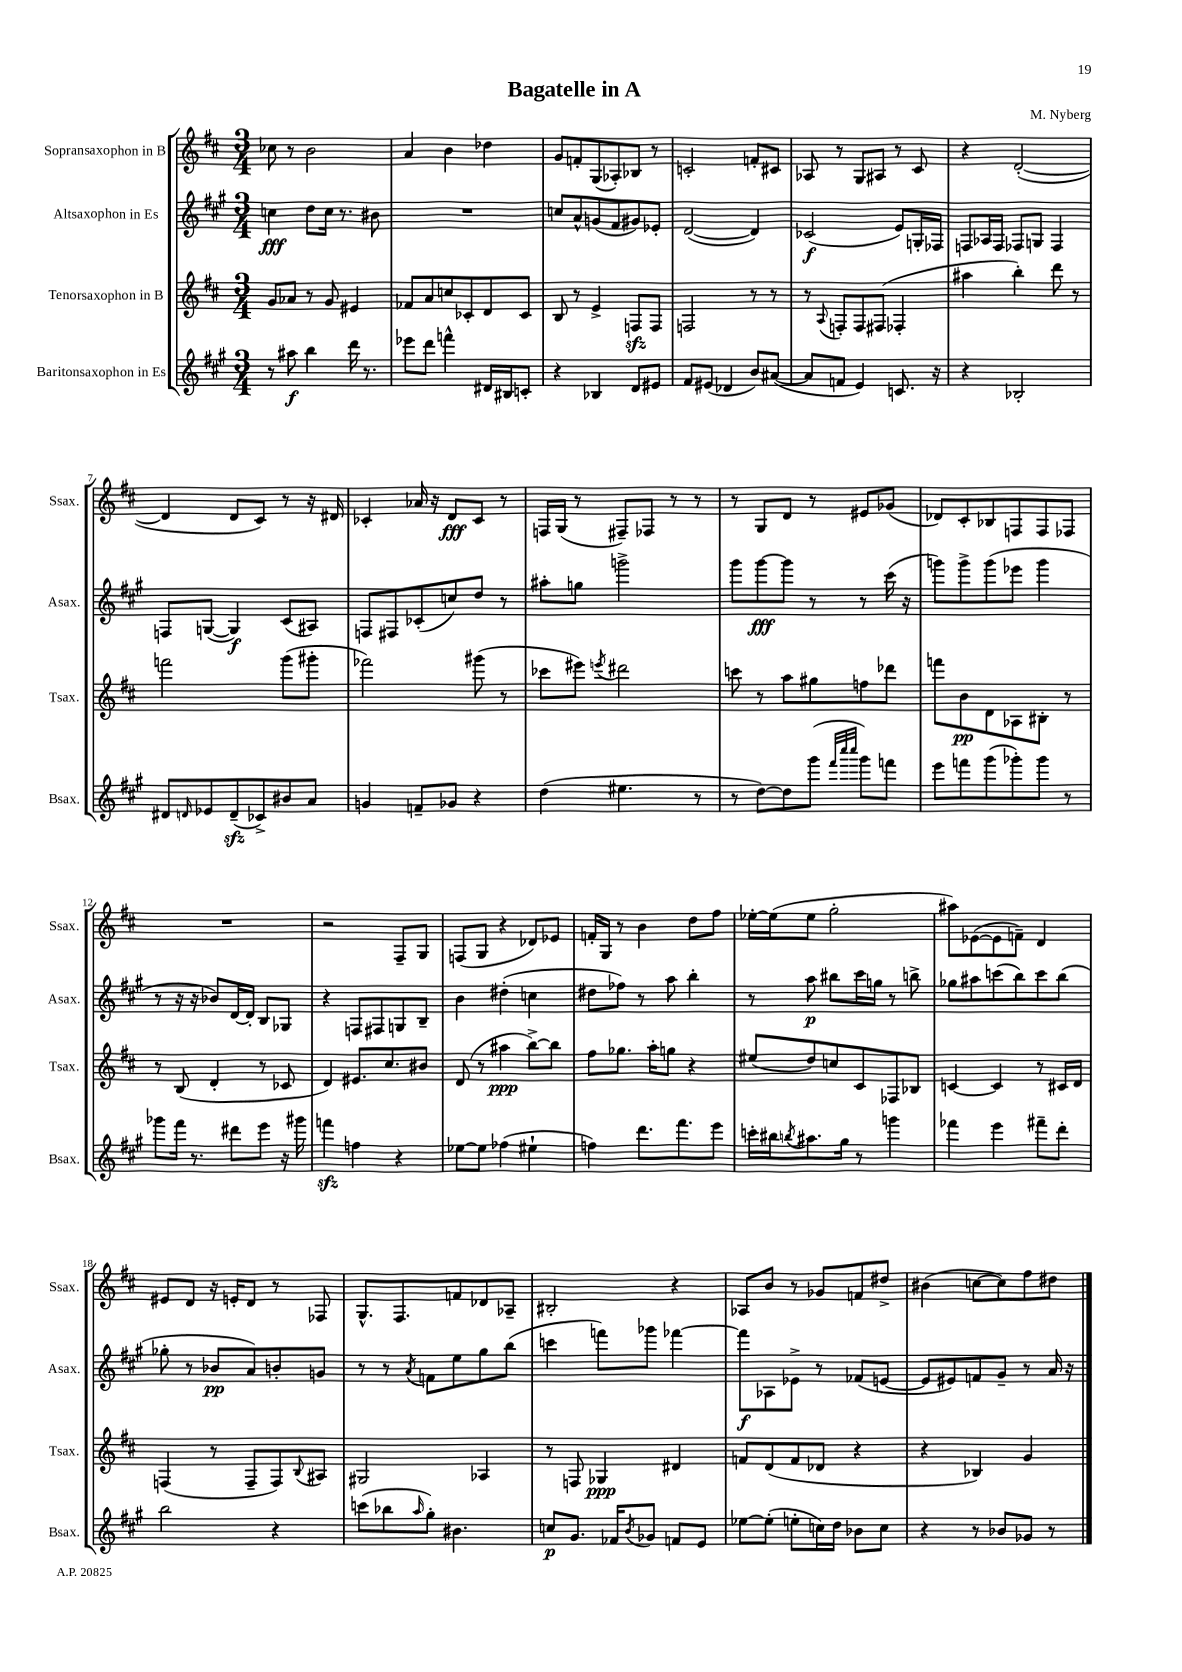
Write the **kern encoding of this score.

**kern	**dynam	**kern	**dynam	**kern	**dynam	**kern	**dynam
*part4	*part4	*part3	*part3	*part2	*part2	*part1	*part1
*staff4	*staff4	*staff3	*staff3	*staff2	*staff2	*staff1	*staff1
*I"Baritonsaxophon in Es	*	*I"Tenorsaxophon in B	*	*I"Altsaxophon in Es	*	*I"Sopransaxophon in B	*
*I'Bsax.	*	*I'Tsax.	*	*I'Asax.	*	*I'Ssax.	*
*clefG2	*	*clefG2	*	*clefG2	*	*clefG2	*
*k[f#c#g#]	*	*k[f#c#]	*	*k[f#c#g#]	*	*k[f#c#]	*
*M3/4	*	*M3/4	*	*M3/4	*	*M3/4	*
=1	=1	=1	=1	=1	=1	=1	=1
8r	.	8g/L	.	4ccn\	fff	8cc-X\	.
8aa#X\	f	8a-X/J	.	.	.	8r	.
4bb\	.	8r	.	8dd\L	.	2b\	.
.	.	8g/	.	16cc\Jk	.	.	.
.	.	.	.	8.r	.	.	.
16ddd\	.	4e#X/	.	.	.	.	.
8.r	.	.	.	.	.	.	.
.	.	.	.	8b#X\	.	.	.
=2	=2	=2	=2	=2	=2	=2	=2
8eee-X\L	.	8f-X/L	.	2.r	.	4a/	.
8ddd\J	.	8a/	.	.	.	.	.
4fffn^^\	.	8ccn/	.	.	.	4b\	.
.	.	8c-X'/	.	.	.	.	.
16d#X/LL	.	8d/	.	.	.	4dd-X\	.
16B#X/J	.	.	.	.	.	.	.
8cn'/J	.	8c-/J	.	.	.	.	.
=3	=3	=3	=3	=3	=3	=3	=3
4r	.	8B/	.	8ccn/L	.	8g/L	.
.	.	8r	.	8a^^/	.	8fn'/	.
4B-X/	.	4e^/	.	(8gn/	.	(8G/	.
.	.	.	.	8f#/	.	8A-X'/)	.
8d/L	.	8Fnzz/L	.	8g#X/)	.	8B-X/J	.
8e#X/J	.	8F/J	.	8e-X'/J	.	8r	.
=4	=4	=4	=4	=4	=4	=4	=4
8f#/L	.	2Fn/	.	([2d/	.	2cn'/	.
(8e#X/J	.	.	.	.	.	.	.
4d-X/	.	.	.	.	.	.	.
8b/L)	.	8r	.	4d/])	.	8fn'/L	.
([8a#X/J	.	8r	.	.	.	8c#X/J	.
=5	=5	=5	=5	=5	=5	=5	=5
8a#/L]	.	8r	.	(2c-X/	f	8A-X/	.
.	.	8qqA/	.	.	.	.	.
8fn/J	.	8Fn'/L	.	.	.	8r	.
4e/)	.	8F/	.	.	.	8G/L	.
.	.	(8F#X/J	.	.	.	8A#X/J	.
8.cn/	.	4F-X'/	.	8e/L)	.	8r	.
.	.	.	.	16Gn'/L	.	8c#/	.
16r	.	.	.	16F-X/JJ	.	.	.
=6	=6	=6	=6	=6	=6	=6	=6
4r	.	4aa#X\	.	8Fn/L	.	4r	.
.	.	.	.	16A-X/L	.	.	.
.	.	.	.	16F/JJ	.	.	.
2B-X'/	.	4bb'\)	.	8F-X/L	.	([2d'/	.
.	.	.	.	8Gn/J	.	.	.
.	.	8ddd\	.	4F-/	.	.	.
.	.	8r	.	.	.	.	.
!!LO:LB:g=z
=7	=7	=7	=7	=7	=7	=7	=7
8d#X/L	.	2fffn\	.	8Fn/L	.	4d/]	.
16qqdn/	.	.	.	.	.	.	.
8e-X/	.	.	.	([8Gn/J	.	.	.
(8dzz~/	.	.	.	4G/])	f	8d/L	.
8c-X^/)	.	.	.	.	.	8c#/J)	.
8b#X/	.	(8ggg\L	.	(8c#/L	.	8r	.
8a/J	.	8ggg#X'\J	.	8A#X/J)	.	16r	.
.	.	.	.	.	.	16d#X/	.
=8	=8	=8	=8	=8	=8	=8	=8
4gn/	.	2fff-X\)	.	8Fn/L	.	4c-X'/	.
.	.	.	.	8F#X/	.	.	.
8fn~/L	.	.	.	(8c-X'/	.	16a-X/	.
.	.	.	.	.	.	16r	.
8g-X/J	.	.	.	8ccn/)	.	8d/L	fff
4r	.	(8ggg#X\	.	8dd/J	.	8c-/J	.
.	.	8r	.	8r	.	8r	.
=9	=9	=9	=9	=9	=9	=9	=9
(4dd\	.	8ccc-X\L	.	8aa#X'\L	.	16Fn/LL	.
.	.	.	.	.	.	(16G/JJ	.
.	.	8eee#X\J)	.	8ggn\J	.	8r	.
.	.	8qeeen/	.	.	.	.	.
4.ee#X\	.	2ddd#X\	.	2gggn^\	.	8F#X~/L)	.
.	.	.	.	.	.	8F-X/J	.
.	.	.	.	.	.	8r	.
8r	.	.	.	.	.	8r	.
=10	=10	=10	=10	=10	=10	=10	=10
8r	.	8cccn\	.	8ggg#\L	.	8r	.
[8dd\L)	.	8r	.	[8ggg#\	fff	8G/L	.
8dd\]	.	8aa\L	.	8ggg#\J]	.	8d/J	.
(8ggg#\J	.	8gg#X\	.	8r	.	8r	.
32qqfff#/LLL	.	.	.	.	.	.	.
32qqcccc#/	.	.	.	.	.	.	.
32qqcccc#/JJJ	.	.	.	.	.	.	.
8ggg#\L)	.	8ffn\	.	8r	.	8e#X/L	.
8fffn\J	.	8ddd-X\J	.	(16ccc#\	.	(8g-X/J	.
.	.	.	.	16r	.	.	.
=11	=11	=11	=11	=11	=11	=11	=11
8eee\L	.	8fffn\L	.	8gggn\L)	.	8d-X/L)	.
8fffn\	.	8b\	pp	8ggg^\	.	8c#'/	.
(8ggg#\	.	8d\	.	(8ggg\	.	8B-X/	.
8ggg-X'\)	.	8A-X\	.	8eee-X\J	.	8Fn/	.
8ggg-\J	.	8B#X'\J	.	4ggg\	.	8F/	.
8r	.	8r	.	.	.	8F-X/J	.
!!LO:LB:g=z
=12	=12	=12	=12	=12	=12	=12	=12
8ggg-X\L	.	8r	.	8r	.	2.r	.
16fff#\Jk	.	(8B/	.	16r	.	.	.
8.r	.	.	.	16r	.	.	.
.	.	4d'/	.	8b-X/L)	.	.	.
8ddd#X\L	.	.	.	[16d/L	.	.	.
.	.	.	.	16d'/JJ]	.	.	.
8eee\J	.	8r	.	8B/L	.	.	.
16r	.	8c-X/	.	8G-X/J	.	.	.
16ggg#X\	.	.	.	.	.	.	.
=13	=13	=13	=13	=13	=13	=13	=13
4fffnzz\	.	4d/)	.	4r	.	2r	.
4ffn\	.	8.e#X/L	.	8Fn/L	.	.	.
.	.	.	.	8F#X/	.	.	.
.	.	8.cc#/	.	.	.	.	.
4r	.	.	.	8Gn/	.	8F#~/L	.
.	.	8b#X/J	.	8B~/J	.	8G/J	.
=14	=14	=14	=14	=14	=14	=14	=14
[8ee-X\L	.	(8d/	.	4b\	.	(8Fn/L	.
8ee-\J]	.	8r	.	.	.	8G/J	.
(4ff-X\	.	4aa#X\	ppp	(4dd#X'\	.	4r	.
4ee#X`\	.	[8bb^\L)	.	4ccn\	.	8d-X/L)	.
.	.	8bb\J]	.	.	.	8e-X/J	.
=15	=15	=15	=15	=15	=15	=15	=15
4ffn\)	.	8ff#\L	.	8dd#X\L	.	16fn'/LL	.
.	.	.	.	.	.	16G/JJ	.
.	.	8.gg-X\J	.	8ff-X\J)	.	8r	.
8.ddd\L	.	.	.	8r	.	4b\	.
.	.	16aa'\KL	.	.	.	.	.
.	.	8ggn\J	.	8aa\	.	.	.
8.fff#\	.	.	.	.	.	.	.
.	.	4r	.	4bb'\	.	8dd\L	.
8eee\J	.	.	.	.	.	8ff#\J	.
=16	=16	=16	=16	=16	=16	=16	=16
16cccn'\LL	.	(8ee#X/L	.	8r	.	[16ee-X'\LL	.
16bb#X\J	.	.	.	.	.	(16ee-\J]	.
8qbbn/	.	.	.	.	.	.	.
8.aa#X\	.	8dd/)	.	8aa\	p	8ee-\J	.
.	.	8ccn/	.	8bb#X\L	.	2gg'\	.
16gg#\Jk	.	.	.	.	.	.	.
8r	.	8c#/	.	16ccc#\L	.	.	.
.	.	.	.	16ggn\JJ	.	.	.
4gggn\	.	8F-X/	.	8r	.	.	.
.	.	8B-X/J	.	8bbn^\	.	.	.
=17	=17	=17	=17	=17	=17	=17	=17
4fff-X\	.	[4cn/	.	8gg-X\L	.	8aa#X\L)	.
.	.	.	.	8aa#X\	.	([8e-X\	.
4eee\	.	4c/]	.	(8cccn\	.	8e-\]	.
.	.	.	.	8bb\)	.	8fn~\J)	.
8fff#X~\L	.	8r	.	8ccc\	.	4d/	.
8ddd'\J	.	16c#X/LL	.	(8bb\J	.	.	.
.	.	16d/JJ	.	.	.	.	.
!!LO:LB:g=z
=18	=18	=18	=18	=18	=18	=18	=18
2bb\	.	(4Fn/	.	8gg-X'\	.	8e#X/L	.
.	.	.	.	8r	.	8d/J	.
.	.	8r	.	8b-X/L	pp	16r	.
.	.	.	.	.	.	16en'/KL	.
.	.	8F~/L	.	8a/)	.	8d/J	.
4r	.	8F/)	.	8bn'/	.	8r	.
.	.	8qqB/	.	.	.	.	.
.	.	8A#X/J	.	8gn/J	.	8F-X/	.
=19	=19	=19	=19	=19	=19	=19	=19
(8cccn\L	.	2G#X/	.	8r	.	8.G^^/L	.
8bb-X\	.	.	.	8r	.	.	.
.	.	.	.	.	.	8.F#/	.
16qqaa/	.	.	.	8qa/	.	.	.
8gg#'\J)	.	.	.	8fn\L	.	.	.
4.b#X\	.	.	.	8ee\	.	8fn/	.
.	.	4A-X/	.	8gg#\	.	8d-X/	.
.	.	.	.	(8bb\J	.	8A-X~/J	.
=20	=20	=20	=20	=20	=20	=20	=20
8ccn/L	p	8r	.	4cccn\	.	2B#X'/	.
8.g#/J	.	8Fn/	.	.	.	.	.
.	.	4G-X/	ppp	8fffn\L)	.	.	.
16f-X/KL	.	.	.	.	.	.	.
8qb/	.	.	.	.	.	.	.
8g-X/J	.	.	.	8ggg-X\J	.	.	.
8fn/L	.	4d#X/	.	[4fff-X\	.	4r	.
8e/J	.	.	.	.	.	.	.
=21	=21	=21	=21	=21	=21	=21	=21
[8ee-X\L	.	8fn/L	.	8fff-\L]	f	8A-X/L	.
(8ee-'\J]	.	(8d/	.	8A-X\	.	8b/J	.
8een'\L	.	8f/	.	8e-X^\J	.	8r	.
16ccn\L)	.	8d-X/J	.	8r	.	8g-X/L	.
16dd\JJ	.	.	.	.	.	.	.
8b-X\L	.	4r	.	(8f-X/L	.	8fn/	.
8cc\J	.	.	.	[8en/J	.	8dd#X^/J	.
=22	=22	=22	=22	=22	=22	=22	=22
4r	.	4r	.	8e/L]	.	(4b#X\	.
.	.	.	.	8e#X/)	.	.	.
8r	.	4B-X/)	.	8fn/	.	[8ccn\L	.
8b-X/L	.	.	.	8g#~/J	.	8cc\])	.
8g-X/J	.	4g/	.	8r	.	8ff#\	.
8r	.	.	.	16a/	.	8dd#X\J	.
.	.	.	.	16r	.	.	.
==	==	==	==	==	==	==	==
*-	*-	*-	*-	*-	*-	*-	*-
